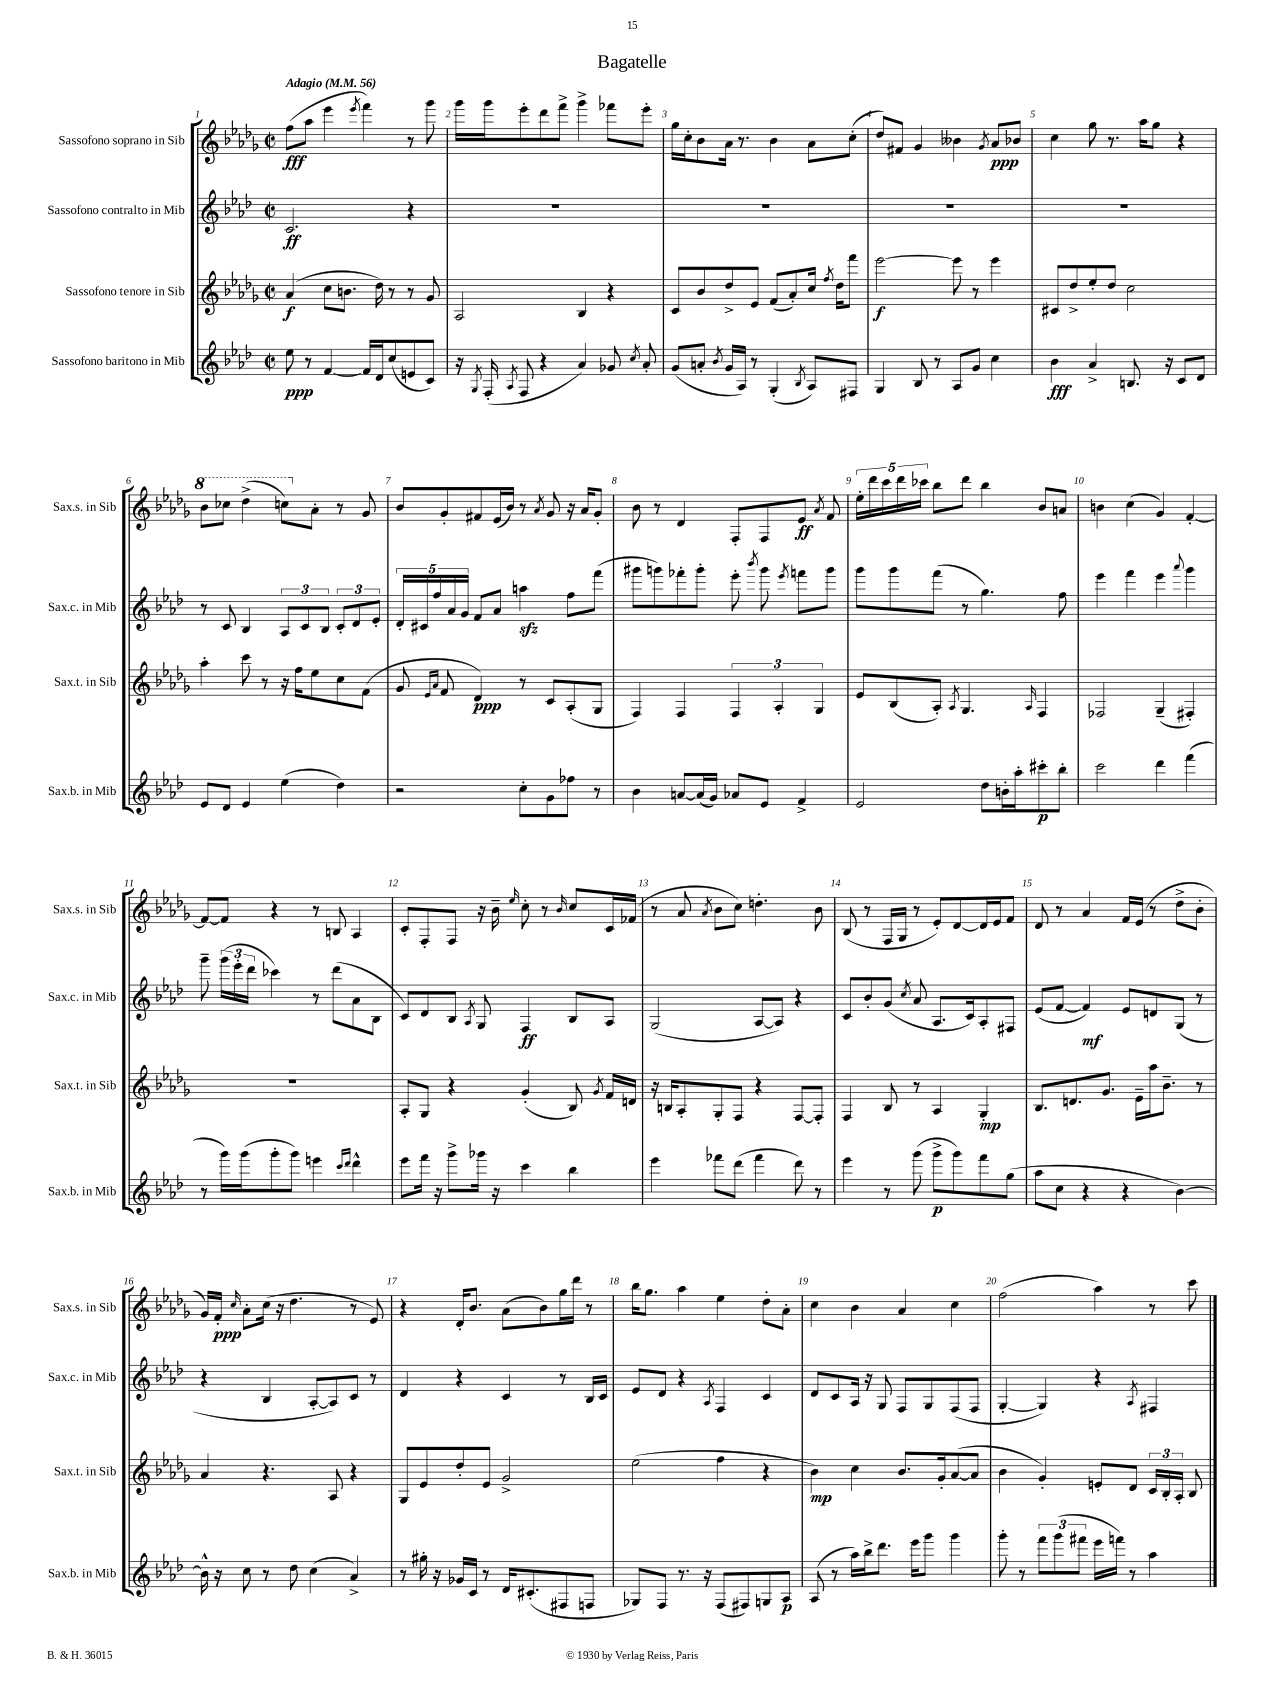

**kern	**dynam	**kern	**dynam	**kern	**dynam	**kern	**dynam
*part4	*part4	*part3	*part3	*part2	*part2	*part1	*part1
*staff4	*staff4	*staff3	*staff3	*staff2	*staff2	*staff1	*staff1
*I"Sassofono baritono in Mib	*	*I"Sassofono tenore in Sib	*	*I"Sassofono contralto in Mib	*	*I"Sassofono soprano in Sib	*
*I'Sax.b. in Mib	*	*I'Sax.t. in Sib	*	*I'Sax.c. in Mib	*	*I'Sax.s. in Sib	*
*clefG2	*	*clefG2	*	*clefG2	*	*clefG2	*
*k[b-e-a-d-]	*	*k[b-e-a-d-g-]	*	*k[b-e-a-d-]	*	*k[b-e-a-d-g-]	*
*M2/2	*	*M2/2	*	*M2/2	*	*M2/2	*
*met(c|)	*	*met(c|)	*	*met(c|)	*	*met(c|)	*
*MM56	*	*MM56	*	*MM56	*	*MM56	*
=1	=1	=1	=1	=1	=1	=1	=1
!	!	!	!	!	!	!LO:TX:a:B:t=Adagio	!
8ee-\	ppp	(4a-/	f	2.c/	ff	(8ff\L	fff
8r	.	.	.	.	.	8aa-\J	.
[4f/	.	8cc\L	.	.	.	4eee-\	.
.	.	8.bn\J	.	.	.	.	.
.	.	.	.	.	.	8qeee-/	.
16f/LL]	.	.	.	.	.	4fff\)	.
16d-/J	.	16dd-\)	.	.	.	.	.
(8cc/	.	8r	.	.	.	.	.
8en/	.	8r	.	4r	.	8r	.
8c/J)	.	8g-/	.	.	.	8ggg-\	.
=2	=2	=2	=2	=2	=2	=2	=2
16r	.	2A-/	.	1r	.	16ggg-\LL	.
8qG/	.	.	.	.	.	.	.
(16F'/	.	.	.	.	.	16ggg-\J	.
8qA-/	.	.	.	.	.	.	.
8F/	.	.	.	.	.	8eee-'\	.
4r	.	.	.	.	.	8ddd-\	.
.	.	.	.	.	.	8fff^\J	.
4a-/)	.	4B-/	.	.	.	4ggg-^\	.
8g-X/	.	4r	.	.	.	8fff-X\L	.
8qcc/	.	.	.	.	.	.	.
8a-'/	.	.	.	.	.	8eee-'\J	.
=3	=3	=3	=3	=3	=3	=3	=3
(8g/L	.	8c/L	.	1r	.	16gg-\LL	.
.	.	.	.	.	.	16cc'\J	.
8an'/J	.	8b-/	.	.	.	8b-\	.
8qb-/	.	.	.	.	.	.	.
16g/LL	.	8dd-^/	.	.	.	16a-\Jk	.
16A-/JJ)	.	.	.	.	.	8.r	.
8r	.	8e-/J	.	.	.	.	.
(4G'/	.	(8f/L	.	.	.	4b-\	.
.	.	8a-'/)	.	.	.	.	.
8qB-/	.	.	.	.	.	.	.
8A-/L)	.	16cc/Jk	.	.	.	8a-\L	.
.	.	8qff/	.	.	.	.	.
.	.	16dd-\KL	.	.	.	.	.
8F#X/J	.	8fff\J	.	.	.	(8cc'\J	.
=4	=4	=4	=4	=4	=4	=4	=4
4G/	.	[2eee-\	f	1r	.	8dd-/L)	.
.	.	.	.	.	.	8f#X/J	.
8B-/	.	.	.	.	.	4g-/	.
8r	.	.	.	.	.	.	.
8A-/L	.	8eee-\]	.	.	.	4b--X\	.
8g/J	.	8r	.	.	.	.	.
.	.	.	.	.	.	8qg-/	.
4cc\	.	4eee-\	.	.	.	8a-/L	ppp
.	.	.	.	.	.	8b-X/J	.
=5	=5	=5	=5	=5	=5	=5	=5
4b-\	fff	8c#X/L	.	1r	.	4cc\	.
.	.	8dd-^/	.	.	.	.	.
4a-^/	.	8ee-'/	.	.	.	8gg-\	.
.	.	8dd-/J	.	.	.	8.r	.
8.Bn/	.	2cc\	.	.	.	.	.
.	.	.	.	.	.	16aa-\KL	.
.	.	.	.	.	.	8gg-\J	.
16r	.	.	.	.	.	.	.
8c/L	.	.	.	.	.	4r	.
8d-/J	.	.	.	.	.	.	.
!!LO:LB:g=z
=6	=6	=6	=6	=6	=6	=6	=6
*	*	*	*	*	*	*8va	*
8e-/L	.	4aa-'\	.	8r	.	8bb-\L	.
8d-/J	.	.	.	8c/	.	8ccc-X\J	.
4e-/	.	8ccc\	.	4B-/	.	(4ddd-^\	.
.	.	8r	.	.	.	.	.
(4ee-\	.	16r	.	12A-/L	.	8cccn\L)	.
.	.	16ff\KL	.	.	.	.	.
.	.	.	.	12c/	.	.	.
*	*	*	*	*	*	*X8va	*
.	.	8ee-\	.	.	.	8a-'\J	.
.	.	.	.	12B-/J	.	.	.
4dd-\)	.	8cc\	.	12c'/L	.	8r	.
.	.	.	.	12d-/	.	.	.
.	.	(8f\J	.	.	.	8g-/	.
.	.	.	.	12e-'/J	.	.	.
=7	=7	=7	=7	=7	=7	=7	=7
2r	.	8g-/	.	20d-'/LL	.	8b-/L	.
.	.	.	.	20c#X/	.	.	.
.	.	.	.	20ff/	.	.	.
.	.	16qqe-/LL	.	.	.	.	.
.	.	16qqa-/JJ	.	.	.	.	.
.	.	8f/	.	.	.	8g-'/	.
.	.	.	.	20a-/	.	.	.
.	.	.	.	20g/JJ	.	.	.
.	.	4d-/)	ppp	8f/L	.	8f#X/	.
.	.	.	.	8a-/J	.	(16e-/L	.
.	.	.	.	.	.	16b-/JJ)	.
8cc'\L	.	8r	.	4aanzz\	.	8r	.
.	.	.	.	.	.	8qa-/	.
8g\	.	8c/L	.	.	.	8g-/	.
8ff-X\J	.	(8A-'/	.	8ff\L	.	16r	.
.	.	.	.	.	.	16a-/KL	.
8r	.	8G-/J	.	(8fff\J	.	8g-'/J	.
=8	=8	=8	=8	=8	=8	=8	=8
4b-\	.	4F/)	.	8ggg#X\L	.	8b-\	.
.	.	.	.	8gggn\)	.	8r	.
[8an/L	.	4F/	.	8fff-X'\	.	4d-/	.
(16a/L]	.	.	.	8ggg'\J	.	.	.
16g/JJ)	.	.	.	.	.	.	.
8a-X/L	.	6F/	.	8eee-'\	.	8F'/L	.
.	.	.	.	8qbbb-/	.	.	.
8e-/J	.	.	.	8ggg\	.	8F/	.
.	.	6A-'/	.	.	.	.	.
.	.	.	.	8qeee-/	.	.	.
4f^/	.	.	.	8fffn\L	.	8e-/J	ff
.	.	6G-/	.	.	.	.	.
.	.	.	.	.	.	8qa-/	.
.	.	.	.	8ggg\J	.	8f/	.
=9	=9	=9	=9	=9	=9	=9	=9
2e-/	.	8e-/L	.	8ggg\L	.	20ee-'\LL	.
.	.	.	.	.	.	20ddd-\	.
.	.	.	.	.	.	20ccc\	.
.	.	(8B-/	.	8ggg\	.	.	.
.	.	.	.	.	.	20ddd-\	.
.	.	.	.	.	.	20ccc-X\JJ	.
.	.	8A-'/J)	.	(8fff\J	.	8bb-\L	.
.	.	8qA-/	.	.	.	.	.
.	.	4.G-/	.	8r	.	8ddd-\J	.
8dd-\L	.	.	.	4.gg\)	.	4bb-\	.
16bn'\L	.	.	.	.	.	.	.
16aa-'\J	.	.	.	.	.	.	.
.	.	16qqA-/	.	.	.	.	.
8ccc#X'\	p	4F/	.	.	.	8b-/L	.
8bb-'\J	.	.	.	8ff\	.	8an/J	.
=10	=10	=10	=10	=10	=10	=10	=10
2ccc\	.	2F-X/	.	4eee-\	.	4bn\	.
.	.	.	.	4fff\	.	(4cc\	.
4ddd-\	.	(4G-~/	.	4eee-\	.	4g-/)	.
.	.	.	.	8qqaaa-/	.	.	.
(4fff\	.	4F#X'/)	.	4ggg\	.	[4f'/	.
!!LO:LB:g=z
=11	=11	=11	=11	=11	=11	=11	=11
8r	.	1r	.	8ggg~\	.	8f/L_	.
16ggg\LL)	.	.	.	(24ggg\LL	.	8f/J]	.
.	.	.	.	24eee-'\	.	.	.
(16ggg\J	.	.	.	.	.	.	.
.	.	.	.	24ddd-\JJ	.	.	.
8ggg'\	.	.	.	4ccc-X\)	.	4r	.
8ggg\J)	.	.	.	.	.	.	.
4eeen\	.	.	.	8r	.	8r	.
.	.	.	.	(8ddd-\L	.	8Bn/	.
16qqccc/LL	.	.	.	.	.	.	.
16qqddd-/JJ	.	.	.	.	.	.	.
4ddd-^^\	.	.	.	8a-\	.	4A-/	.
.	.	.	.	8B-\J	.	.	.
=12	=12	=12	=12	=12	=12	=12	=12
8eee-\L	.	8A-'/L	.	8c/L)	.	8c'/L	.
16fff\Jk	.	8G-/J	.	8d-/	.	8F'/	.
16r	.	.	.	.	.	.	.
8ggg^\L	.	4r	.	8B-/J	.	8F/J	.
.	.	.	.	8qA-/	.	.	.
16ggg-X\Jk	.	.	.	8G/	.	16r	.
16r	.	.	.	.	.	16b-~\	.
.	.	.	.	.	.	16qqee-/	.
4ccc\	.	(4g-'/	.	4F/	ff	8cc'\	.
.	.	.	.	.	.	8r	.
.	.	.	.	.	.	16qqb-/	.
4bb-\	.	8B-/)	.	8B-/L	.	8cc/L	.
.	.	8qg-/	.	.	.	.	.
.	.	16f/LL	.	8A-/J	.	16c/L	.
.	.	16dn/JJ	.	.	.	(16f-X/JJ	.
=13	=13	=13	=13	=13	=13	=13	=13
4eee-\	.	16r	.	(2G/	.	8r	.
.	.	16Bn/KL	.	.	.	.	.
.	.	8A-'/	.	.	.	8a-/	.
.	.	.	.	.	.	8qa-/	.
8fff-X\L	.	8G-'/	.	.	.	8b-\L	.
(8ddd-\J	.	8F/J	.	.	.	8cc\J)	.
4fff-\	.	4r	.	[8A-/L	.	4.ddn'\	.
.	.	.	.	8A-/J])	.	.	.
8ddd-\)	.	[8F/L	.	4r	.	.	.
8r	.	8F'/J]	.	.	.	8b-\	.
=14	=14	=14	=14	=14	=14	=14	=14
4eee-\	.	4F/	.	8c/L	.	(8B-/	.
.	.	.	.	8b-'/	.	8r	.
8r	.	8B-/	.	(8g/J	.	16F/LL	.
.	.	.	.	.	.	16G-/JJ	.
.	.	.	.	8qcc/	.	.	.
(8ggg\	.	8r	.	8a-/	.	8r	.
8ggg^\L	p	4A-/	.	8.A-/L	.	8e-'/L)	.
8ggg\)	.	.	.	.	.	[8d-/	.
.	.	.	.	16c/k)	.	.	.
8fff\	.	4G-'/	mp	8A-'/	.	16d-/L]	.
.	.	.	.	.	.	16e-/J	.
(8gg\J	.	.	.	8F#X/J	.	8f/J	.
=15	=15	=15	=15	=15	=15	=15	=15
8aa-\L	.	8.B-/L	.	(8e-/L	.	8d-/	.
8cc\J	.	.	.	[8f/J	.	8r	.
.	.	8.dn/	.	.	.	.	.
4r	.	.	.	4f/])	mf	4a-/	.
.	.	8.g-/J	.	.	.	.	.
4r	.	.	.	8e-/L	.	16f/LL	.
.	.	16e-~\LL	.	.	.	(16e-/JJ	.
.	.	16aa-\J	.	8dn/	.	8r	.
.	.	8.b-~\J	.	.	.	.	.
[4b-\)	.	.	.	(8G/J	.	8dd-^\L	.
.	.	8r	.	8r	.	8b-'\J	.
!!LO:LB:g=z
=16	=16	=16	=16	=16	=16	=16	=16
16b-^^\]	.	4a-/	.	4r	.	16g-/LL)	.
16r	.	.	.	.	.	16f'/JJ	ppp
.	.	.	.	.	.	16qqcc/	.
8cc\	.	.	.	.	.	8a-'\L	.
8r	.	4.r	.	4B-/	.	(16cc\Jk	.
.	.	.	.	.	.	16r	.
8dd-\	.	.	.	.	.	4.dd-\	.
(4cc\	.	.	.	[8A-'/L	.	.	.
.	.	8A-/	.	8A-/])	.	.	.
4a-^/)	.	4r	.	8c/J	.	8r	.
.	.	.	.	8r	.	8e-/)	.
=17	=17	=17	=17	=17	=17	=17	=17
8r	.	8G-/L	.	4d-/	.	4r	.
16gg#X'\	.	8e-/	.	.	.	.	.
16r	.	.	.	.	.	.	.
16g-X/LL	.	8dd-'/	.	4r	.	16d-'/KL	.
16c/JJ	.	.	.	.	.	8.b-/J	.
8r	.	8e-/J	.	.	.	.	.
16d-/KL	.	2g-^/	.	4c/	.	(8a-\L	.
(8.c#X'/	.	.	.	.	.	.	.
.	.	.	.	.	.	8b-\)	.
8F#X/	.	.	.	8r	.	16gg-\L	.
.	.	.	.	.	.	16ddd-\JJ	.
8Fn/J	.	.	.	16B-/LL	.	8r	.
.	.	.	.	16c/JJ	.	.	.
=18	=18	=18	=18	=18	=18	=18	=18
8G-X/L)	.	(2ee-\	.	8e-/L	.	16bb-\KL	.
.	.	.	.	.	.	8.gg-\J	.
8F/J	.	.	.	8d-/J	.	.	.
8.r	.	.	.	4r	.	4aa-\	.
16r	.	.	.	.	.	.	.
.	.	.	.	8qA-/	.	.	.
(8F/L	.	4ff\	.	4F/	.	4ee-\	.
8F#X/)	.	.	.	.	.	.	.
8Gn/	.	4r	.	4c/	.	8dd-'\L	.
8A-/J	p	.	.	.	.	8a-'\J	.
=19	=19	=19	=19	=19	=19	=19	=19
(8A-/	.	4b-\)	mp	8d-/L	.	4cc\	.
8r	.	.	.	8c/	.	.	.
16aa-\LL)	.	4cc\	.	16A-/Jk	.	4b-\	.
16bb-^\J	.	.	.	16r	.	.	.
8.ddd-\J	.	.	.	8G/	.	.	.
.	.	8.b-/L	.	8F/L	.	4a-/	.
16eee-\KL	.	.	.	.	.	.	.
8ggg\J	.	.	.	8G/	.	.	.
.	.	16g-'/k	.	.	.	.	.
4ggg\	.	([8a-/	.	(8F/	.	4cc\	.
.	.	8a-/J]	.	8F/J	.	.	.
=20	=20	=20	=20	=20	=20	=20	=20
8ggg'\	.	4b-\	.	[4G'/	.	(2ff\	.
8r	.	.	.	.	.	.	.
12fff\L	.	4g-'/)	.	4G/])	.	.	.
(12ggg\	.	.	.	.	.	.	.
12fff#X\J	.	.	.	.	.	.	.
16eee-\LL	.	8en'/L	.	4r	.	4aa-\)	.
16fffn\JJ)	.	.	.	.	.	.	.
8r	.	8d-/J	.	.	.	.	.
.	.	.	.	8qA-/	.	.	.
4aa-\	.	24c/LL	.	4F#X/	.	8r	.
.	.	24B-'/	.	.	.	.	.
.	.	24A-'/JJ	.	.	.	.	.
.	.	8B-/	.	.	.	8ccc\	.
==	==	==	==	==	==	==	==
*-	*-	*-	*-	*-	*-	*-	*-
